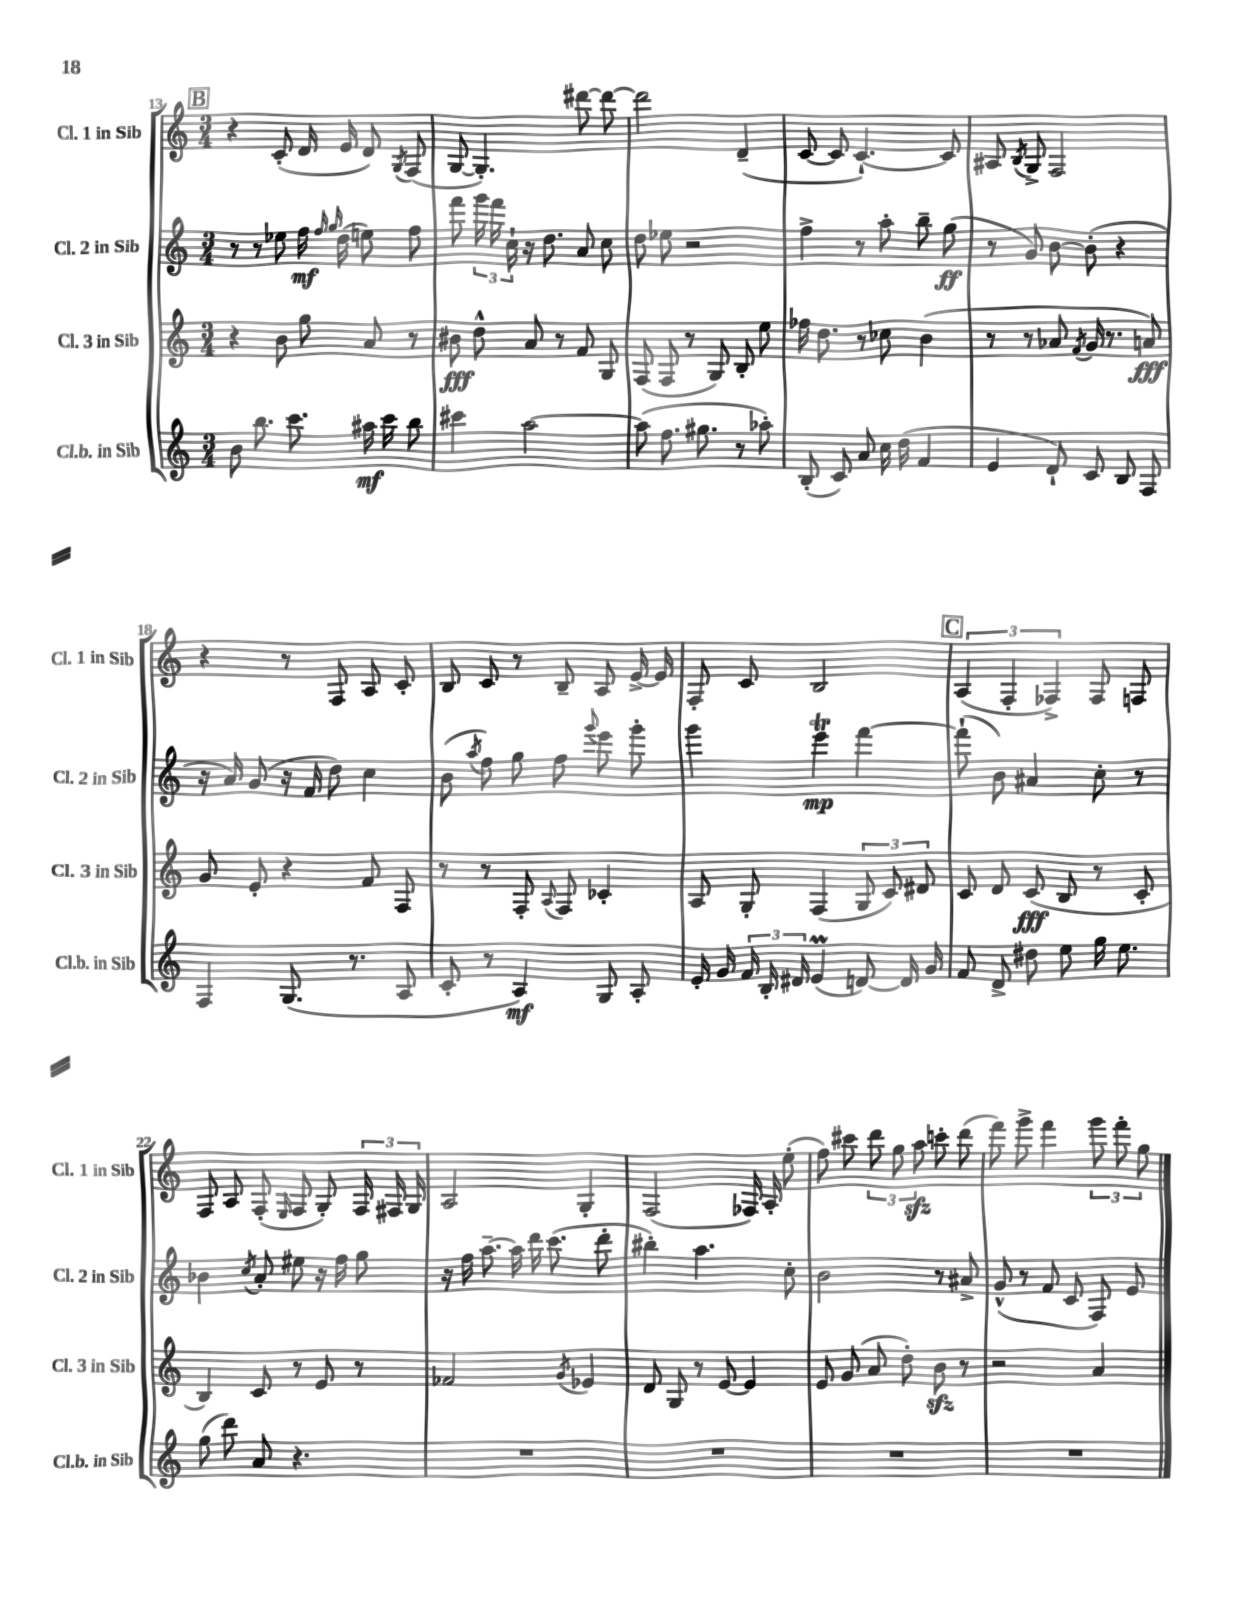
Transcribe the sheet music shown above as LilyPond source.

<<
\new StaffGroup <<
\new Staff = "s0" \with { instrumentName = "Cl. 1 in Sib" shortInstrumentName = "Cl. 1 in Sib" } {
    \clef treble \key c \major \numericTimeSignature \time 3/4
    \autoBeamOff \mark \markup { \box "B" } r4 c'8-.( d'16 e'16 d'8) \acciaccatura { g8 } f8( |
    g8~ g4.-.) dis'''8~ dis'''8~ |
    dis'''2 d'4--( |
    c'8~ c'8 c'4.~-!) c'8 |
    ais8 \acciaccatura { b8 } g8-> f2 |
    r4 r8 f8 a8 c'8-. |
    b8 c'8 r8 b8-- a8 e'16~-> e'16 |
    f8-. c'8 b2 |
    \mark \markup { \box "C" } \tuplet 3/2 { a4( f4-. fes4->) } fes8 f8 |
    f8 a8 f8-.( \grace { e16 } f8 g8-.) \tuplet 3/2 { f16 fis16 g16 } |
    a2 g4-. |
    f2( fes16) a16-. e''8-.( |
    f''8) cis'''8 \tuplet 3/2 { d'''8 g''8 a''8\sfz } c'''8-. d'''8( |
    f'''8) g'''8-> f'''4 \tuplet 3/2 { g'''8 f'''8-. g''8 } \bar "|." |
}
\new Staff = "s1" \with { instrumentName = "Cl. 2 in Sib" shortInstrumentName = "Cl. 2 in Sib" } {
    \clef treble \key c \major \numericTimeSignature \time 3/4
    \autoBeamOff \mark \markup { \box "B" } r8 r8 ees''8 f''16\mf \grace { f''16 g''16 } d''16( e''8) f''8 |
    f'''8 \tuplet 3/2 { g'''16 f'''16 c''16-! } r16 d''8. a'8 c''8 |
    d''8 ees''8 r2 |
    f''4-> r8 a''8-. b''8-- g''8\ff( |
    r8 g'8) b'8~ b'8-.( r4 |
    r16 a'16) g'8( r16 f'16 d''8) c''4 |
    b'8( \acciaccatura { a''8 } f''8) g''8 f''8 \appoggiatura { g'''8 } e'''8 g'''8-. |
    g'''4 e'''4\trill\mp f'''4~ |
    \mark \markup { \box "C" } f'''8-!( b'8) ais'4 c''8-. r8 |
    bes'4 \acciaccatura { c''8 } a'8-. eis''8 r16 f''16 g''8 |
    r16 f''16 a''8.~-- a''16 d'''16 c'''8.( d'''8-. |
    bis''4-.) a''4. c''8-. |
    b'2 r8 ais'8-> |
    g'8-^( r8 f'8 c'8 f8) e'8 \bar "|." |
}
\new Staff = "s2" \with { instrumentName = "Cl. 3 in Sib" shortInstrumentName = "Cl. 3 in Sib" } {
    \clef treble \key c \major \numericTimeSignature \time 3/4
    \autoBeamOff \mark \markup { \box "B" } r4 b'8 g''8 a'8 r8 |
    bis'8\fff d''8-^ a'8 r8 f'8 g8 |
    f8( f8 r8 g8) b8-. e''8 |
    fes''16 d''8. r8 ces''8 b'4( |
    r8 r8 aes'8 \acciaccatura { f'8 } g'16 r8. a'8\fff) |
    g'8 e'8-. r4 f'8 f8 |
    r8 r8 f8-. \appoggiatura { a8 } f8 ces'4-. |
    a8 g8-. f4( \tuplet 3/2 { g8 c'8) dis'8 } |
    \mark \markup { \box "C" } c'8 d'8 c'8\fff( b8 r8 c'8-. |
    b4) c'8 r8 e'8 r8 |
    fes'2 \acciaccatura { g'8 } ees'4 |
    d'8 g8 r8 e'8~ e'4 |
    e'8 g'8( a'8 d''8-.) b'8\sfz r8 |
    r2 a'4 \bar "|." |
}
\new Staff = "s3" \with { instrumentName = "Cl.b. in Sib" shortInstrumentName = "Cl.b. in Sib" } {
    \clef treble \key c \major \numericTimeSignature \time 3/4
    \autoBeamOff \mark \markup { \box "B" } b'8 b''8. c'''8. ais''16\mf c'''16 b''8 |
    cis'''4 a''2~ |
    a''8( f''8. gis''8. r8 aes''8-.) |
    b8-.( c'8) a'8 c''16 d''16( f'4 |
    e'4 d'8-!) c'8 b8 f8 |
    f4 g8.( r8. a8 |
    c'8-. r8 a4\mf) g8 a8-. |
    e'16-. g'16 \tuplet 3/2 { f'16 b16-. dis'16 } e'4\prall( d'8~) d'16 g'16 |
    \mark \markup { \box "C" } f'8 d'8-> dis''8 e''8 g''16 e''8. |
    g''8( d'''8) a'8 r4. |
    R2. |
    R2. |
    R2. |
    R2. \bar "|." |
}
>>
>>
\layout { \context { \Score currentBarNumber = #13 } }
